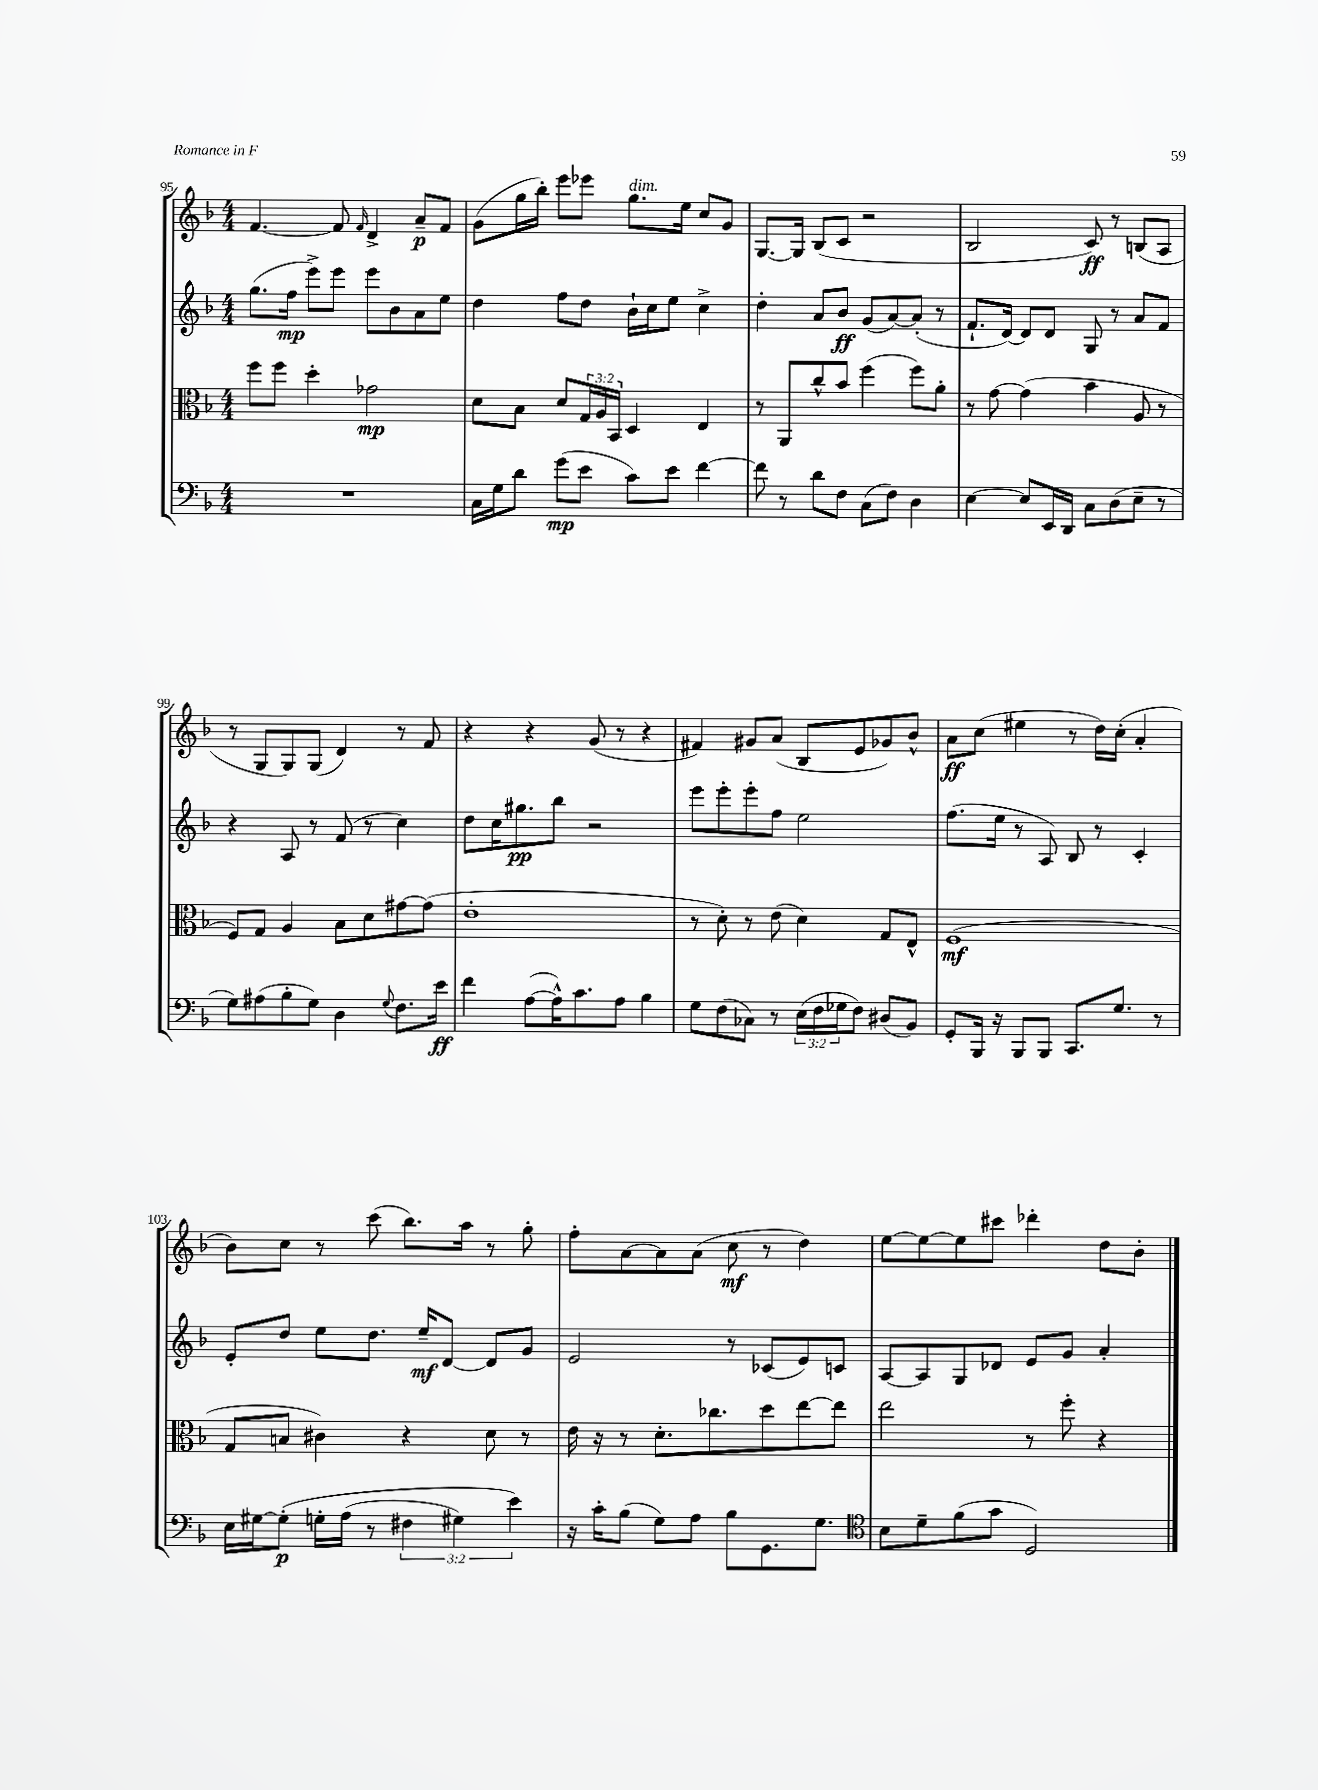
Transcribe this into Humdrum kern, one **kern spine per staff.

**kern	**kern	**kern	**kern
*staff4	*staff3	*staff2	*staff1
*clefF4	*clefC3	*clefG2	*clefG2
*k[b-]	*k[b-]	*k[b-]	*k[b-]
*M4/4	*M4/4	*M4/4	*M4/4
1r	8ff	(8.gg	[4.f
.	8ff	.	.
.	.	16ff	.
.	4dd'	8eee^)	.
.	.	8eee	8f]
.	.	.	16qqf
.	2g-	8eee	4d^
.	.	8b-	.
.	.	8a	8a~
.	.	8ee	8f
=	=	=	=
16C	8d	4dd	(8g
16G	.	.	.
8d	8B-	.	16gg
.	.	.	16bb-')
(8g	8d	8ff	8eee
8e	24G	8dd	8eee-
.	24A	.	.
.	24BB-	.	.
8c)	4D	16b-`	8.gg
.	.	16cc	.
8e	.	8ee	.
.	.	.	16ee
[4f	4E	4cc^	8cc
.	.	.	8g
=	=	=	=
8f]	8r	4dd'	[8.G
8r	8AA	.	.
.	.	.	16G]
8d	8cc^^	8a	(8B-
8F	8b-	8b-	8c
(8C	(4ff	(8g	2r
8F)	.	[8a)	.
4D	8ff)	(8a']	.
.	8a'	8r	.
=	=	=	=
[4E	8r	8.f`	2B-
.	[8g	.	.
.	.	[16d)	.
8E]	(4g]	8d]	.
16EE	.	8d	.
16DD	.	.	.
8C	4b-	8G	8c)
(8D	.	8r	8r
8E~	8A	8a	(8B
8r	8r	8f	8A
=	=	=	=
8G)	8F)	4r	8r
(8A#	8G	.	8G
8B-'	4A	8A	8G)
8G)	.	8r	(8G
4D	8B-	(8f	4d)
.	8d	8r	.
8qqG	.	.	.
8.F	[8g#	4cc)	8r
.	(8g#]	.	8f
16e	.	.	.
=	=	=	=
4f	1e'	8dd	4r
.	.	16cc	.
.	.	8.gg#	.
([8A	.	.	4r
16A^^])	.	8bb-	.
8.c	.	.	.
.	.	2r	(8g
8A	.	.	8r
4B-	.	.	4r
=	=	=	=
8G	8r	8eee	4f#)
(8F	8d')	8eee'	.
8C-)	8r	8eee'	8g#
8r	(8e	8ff	(8a
(24E	4d)	2ee	8B-
24F	.	.	.
24G-	.	.	.
8F)	.	.	8e
(8D#	8G	.	8g-)
8BB-)	8E^^	.	8b-^^
=	=	=	=
8GG'	(1F	(8.ff	8a
16BBB-	.	.	(8cc
16r	.	16ee	.
8BBB-	.	8r	4ee#
8BBB-	.	8A)	.
8.CC	.	8B-	8r
.	.	8r	16dd)
8.G	.	.	(16cc'
.	.	4c'	4a'
8r	.	.	.
=	=	=	=
16E	8G	8e'	8b-)
[16G#	.	.	.
&(8G#']	8B	8dd	8cc
16G'	4c#)	8ee	8r
(16A	.	.	.
8r	.	8.dd	(8ccc
6F#	4r	.	8.bb-)
.	.	16ee~	.
.	.	[8d	.
6G#)	.	.	.
.	.	.	16aa
.	8d	8d]	8r
6e&)	.	.	.
.	8r	8g	8gg'
=	=	=	=
16r	16e	2e	8ff'
16c'	16r	.	.
(8B-	8r	.	[8a
8G)	8.d'	.	8a]
8A	.	.	(8a
.	8.cc-	.	.
8B-	.	8r	8cc
8.GG	8dd	(8c-	8r
.	[8ee	8e)	4dd)
8.G	.	.	.
.	8ee]	8c	.
=	=	=	=
*clefC4	*	*	*
8B-	2ee	[8A	[8ee
8d~	.	8A]	8ee_
(8f	.	8G	8ee]
8g	.	8d-	8ccc#
2D)	8r	8e	4ddd-'
.	8ff'	8g	.
.	4r	4a'	8dd
.	.	.	8b-'
==	==	==	==
*-	*-	*-	*-
